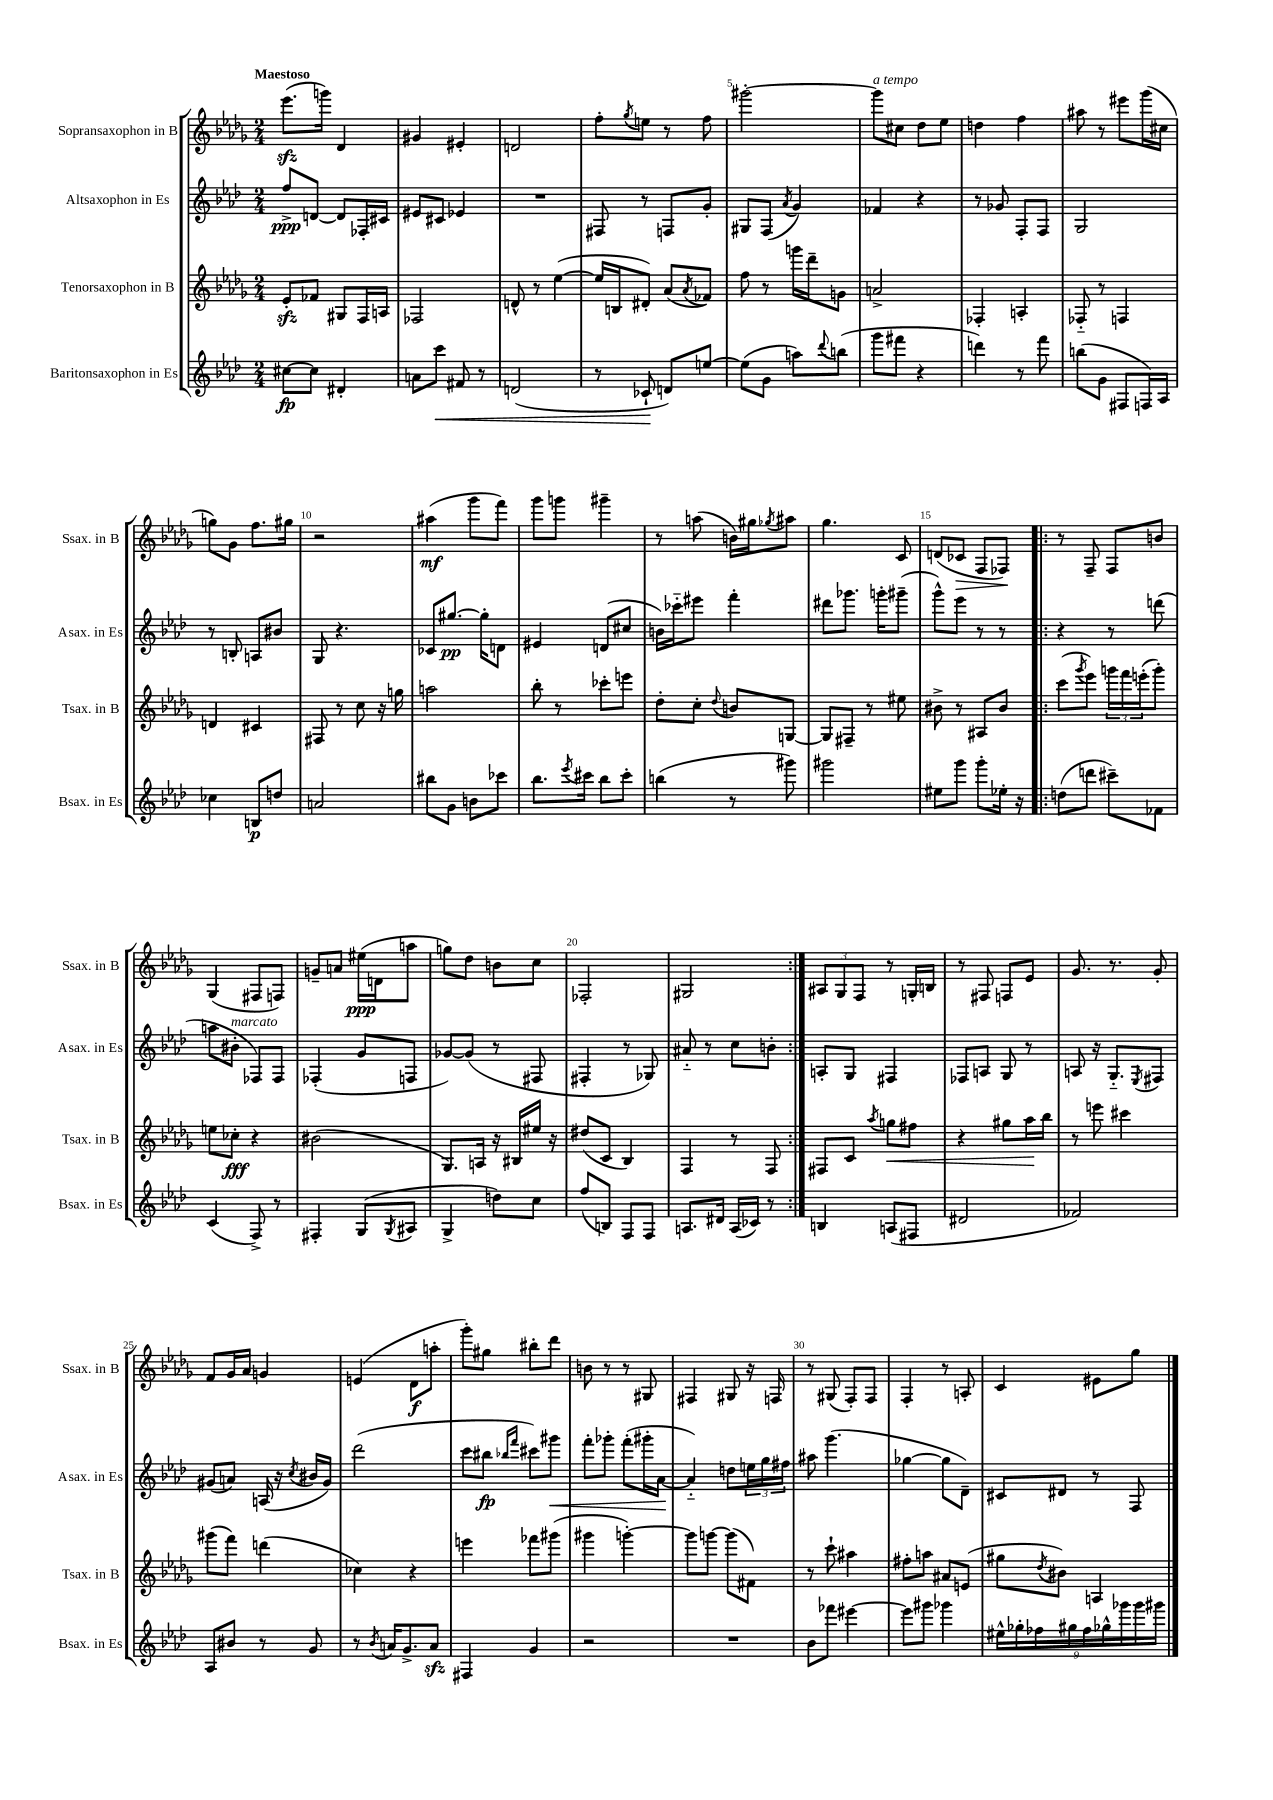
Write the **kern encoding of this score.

**kern	**dynam	**kern	**dynam	**kern	**dynam	**kern	**dynam
*part4	*part4	*part3	*part3	*part2	*part2	*part1	*part1
*staff4	*staff4	*staff3	*staff3	*staff2	*staff2	*staff1	*staff1
*I"Baritonsaxophon in Es	*	*I"Tenorsaxophon in B	*	*I"Altsaxophon in Es	*	*I"Sopransaxophon in B	*
*I'Bsax. in Es	*	*I'Tsax. in B	*	*I'Asax. in Es	*	*I'Ssax. in B	*
*clefG2	*	*clefG2	*	*clefG2	*	*clefG2	*
*k[b-e-a-d-]	*	*k[b-e-a-d-g-]	*	*k[b-e-a-d-]	*	*k[b-e-a-d-g-]	*
*M2/4	*	*M2/4	*	*M2/4	*	*M2/4	*
=1	=1	=1	=1	=1	=1	=1	=1
!	!	!	!	!	!	!LO:TX:a:B:t=Maestoso	!
[8cc#X\L	fp	8e-zz'/L	.	8ff^/L	ppp	(8.eee-zz\L	.
8cc#\J]	.	8f-X/J	.	[8dn/J	.	.	.
.	.	.	.	.	.	16gggn\Jk)	.
4d#X'/	.	8G#X/L	.	8d/L]	.	4d-/	.
.	.	16F/L	.	16F-X'/L	.	.	.
.	.	16An/JJ	.	16c#X/JJ	.	.	.
=2	=2	=2	=2	=2	=2	=2	=2
8an\L	.	2F-X/	.	8e#X/L	.	4g#X/	.
!	!LO:HP:b	!	!	!	!	!	!
8ccc\J	<	.	.	8c#X/J	.	.	.
8f#X/	.	.	.	4e-X/	.	4e#X'/	.
8r	.	.	.	.	.	.	.
=3	=3	=3	=3	=3	=3	=3	=3
(2dn/	.	8dn^^/	.	2r	.	2dn/	.
.	.	8r	.	.	.	.	.
.	.	([4ee-\	.	.	.	.	.
=4	=4	=4	=4	=4	=4	=4	=4
8r	.	16ee-/LL]	.	8F#X/	.	8ff'\L	.
.	.	16Bn/J	.	.	.	.	.
.	.	.	.	.	.	8qgg-/	.
8c-X`/	.	8d#X'/J)	.	8r	.	8een\J	.
8dn/L)	[	(8a-/L	.	8Fn/L	.	8r	.
.	.	8qa-/	.	.	.	.	.
[8een/J	.	8f-X/J)	.	8g'/J	.	8ff\	.
=5	=5	=5	=5	=5	=5	=5	=5
(8ee\L]	.	8ff\	.	8G#X/L	.	[2ggg#X'\	.
8g\J	.	8r	.	(8F/J	.	.	.
.	.	.	.	8qa-/	.	.	.
8aan\L)	.	16gggn\LL	.	4g/)	.	.	.
.	.	16ddd-~\J	.	.	.	.	.
8qqddd-/	.	.	.	.	.	.	.
(8bbn\J	.	8gn\J	.	.	.	.	.
=6	=6	=6	=6	=6	=6	=6	=6
!	!	!	!	!	!	!LO:TX:a:i:t=a tempo	!
8ggg\L	.	2an^/	.	4f-X/	.	8ggg#\L]	.
8fff#X\J	.	.	.	.	.	8cc#X\J	.
4r	.	.	.	4r	.	8dd-\L	.
.	.	.	.	.	.	8ee-\J	.
=7	=7	=7	=7	=7	=7	=7	=7
4dddn\)	.	4F-X'/	.	8r	.	4ddn\	.
.	.	.	.	8g-X/	.	.	.
8r	.	4An'/	.	8F'/L	.	4ff\	.
8fff\	.	.	.	8F/J	.	.	.
=8	=8	=8	=8	=8	=8	=8	=8
(8bbn\L	.	8F-X/	.	2G/	.	8aa#X\	.
8g\J	.	8r	.	.	.	8r	.
8F#X/L	.	4Fn/	.	.	.	8eee#X\L	.
16Fn/L)	.	.	.	.	.	(16ggg-\L	.
16A-/JJ	.	.	.	.	.	16cc#X\JJ	.
!!LO:LB:g=z
=9	=9	=9	=9	=9	=9	=9	=9
4cc-X\	.	4dn/	.	8r	.	8ggn\L)	.
.	.	.	.	8Bn'/	.	8g-\J	.
8Bn/L	p	4c#X/	.	8An/L	.	8.ff\L	.
8ddn/J	.	.	.	8b#X/J	.	.	.
.	.	.	.	.	.	16gg#X\Jk	.
=10	=10	=10	=10	=10	=10	=10	=10
2an/	.	8F#X/	.	8G/	.	2r	.
.	.	8r	.	4.r	.	.	.
.	.	8cc\	.	.	.	.	.
.	.	16r	.	.	.	.	.
.	.	16ggn\	.	.	.	.	.
=11	=11	=11	=11	=11	=11	=11	=11
8bb#X\L	.	2aan\	.	8c-X/L	.	(4aa#X\	mf
8g\J	.	.	.	[8.gg#X/J	pp	.	.
8bn\L	.	.	.	.	.	8ggg-\L	.
.	.	.	.	16gg#'\KL]	.	.	.
8ccc-X\J	.	.	.	8dn\J	.	8fff\J)	.
=12	=12	=12	=12	=12	=12	=12	=12
8.bb-\L	.	8bb-'\	.	4e#X/	.	8ggg-\L	.
.	.	8r	.	.	.	8gggn\J	.
8qeee-/	.	.	.	.	.	.	.
16ccc#X\Jk	.	.	.	.	.	.	.
8bb-\L	.	8ccc-X'\L	.	(8dn/L	.	4ggg#X~\	.
8ccc#'\J	.	8eeen\J	.	8cc#X/J	.	.	.
=13	=13	=13	=13	=13	=13	=13	=13
(4bbn\	.	8dd-'\L	.	16bn\LL)	.	8r	.
.	.	.	.	16ccc-X\J	.	.	.
.	.	8cc'\J	.	8eee#X\J	.	(8aan\	.
.	.	8qqdd-/	.	.	.	.	.
8r	.	8bn/L	.	4fff'\	.	16bn\LL)	.
.	.	.	.	.	.	16gg#X\J	.
.	.	.	.	.	.	8qgg-X/	.
8ggg#X\)	.	[8Gn/J	.	.	.	8aa#X\J	.
=14	=14	=14	=14	=14	=14	=14	=14
2ggg#X\	.	8G/L]	.	8ddd#X\L	.	4.gg-\	.
.	.	8F#X~/J	.	8.ggg-X\J	.	.	.
.	.	8r	.	.	.	.	.
.	.	.	.	16gggn'\KL	.	.	.
.	.	8ee#X\	.	(8ggg#X~\J	.	8c/	.
=15	=15	=15	=15	=15	=15	=15	=15
8ee#X\L	.	8b#X^\	.	8ggg^^\L)	.	(8dn/L	.
!	!	!	!	!	!	!	!LO:HP:b
8ggg\J	.	8r	.	8eee-\J	.	8c-X/J	>
8ggg'\L	.	8A#X/L	.	8r	.	8F/L	.
16ee-X'\Jk	.	8b#/J	.	8r	.	8F-X/J)	.
16r	.	.	.	.	.	.	.
.	.	.	.	.	.	.	]
=16!|:	=16!|:	=16!|:	=16!|:	=16!|:	=16!|:	=16!|:	=16!|:
(8ddn\L	.	(8ccc\L	.	4r	.	8r	.
.	.	8qggg-/	.	.	.	.	.
8dddn\J	.	8eee-\J)	.	.	.	8F~/	.
8ccc#X~\L)	.	24gggn\LL	.	8r	.	8F/L	.
.	.	24fff\	.	.	.	.	.
.	.	(24eeen'\J	.	.	.	.	.
8f-X\J	.	8ggg'\J)	.	(8dddn\	.	8bn/J	.
!!LO:LB:g=z
=17	=17	=17	=17	=17	=17	=17	=17
(4c/	.	8een\L	.	8aan\L	.	(4G-/	.
!	!	!	!	!LO:TX:a:i:t=marcato	!	!	!
.	.	8cc-X'\J	fff	8b#X'\J	.	.	.
8F^/)	.	4r	.	8F-X/L)	.	8F#X/L	.
8r	.	.	.	8F-/J	.	8Fn/J)	.
=18	=18	=18	=18	=18	=18	=18	=18
4F#X'/	.	(2b#X\	.	(4F-X'/	.	8gn~/L	.
.	.	.	.	.	.	8an/J	.
(8G/L	.	.	.	8g/L	.	(16ee#X\LL	ppp
.	.	.	.	.	.	16dn\J	.
8qG/	.	.	.	.	.	.	.
8A#X/J	.	.	.	8Fn/J	.	8aan\J	.
=19	=19	=19	=19	=19	=19	=19	=19
4G^/	.	8.G-/L)	.	[8g-X/L)	.	8ggn\L)	.
.	.	.	.	(8g-/J]	.	8dd-\J	.
.	.	16An/Jk	.	.	.	.	.
8ddn\L)	.	16r	.	8r	.	8bn\L	.
.	.	16B#X/LL	.	.	.	.	.
8cc\J	.	16ee#X/JJ	.	8F#X/	.	8cc\J	.
.	.	16r	.	.	.	.	.
=20	=20	=20	=20	=20	=20	=20	=20
(8ff/L	.	(8dd#X/L	.	4F#X'/	.	2F-X'/	.
8Bn/J)	.	8c/J	.	.	.	.	.
8F/L	.	4B-/)	.	8r	.	.	.
8F/J	.	.	.	8G-X/)	.	.	.
=21	=21	=21	=21	=21	=21	=21	=21
8.An/L	.	4F/	.	8a#X/	.	2G#X/	.
.	.	.	.	8r	.	.	.
16d#X/Jk	.	.	.	.	.	.	.
(16A/LL	.	8r	.	8cc\L	.	.	.
16c-X/JJ)	.	.	.	.	.	.	.
8r	.	8F/	.	8bn'\J	.	.	.
=22:|!	=22:|!	=22:|!	=22:|!	=22:|!	=22:|!	=22:|!	=22:|!
4Bn/	.	8F#X/L	.	8An'/L	.	12A#X/L	.
.	.	.	.	.	.	12G-/	.
.	.	8c/J	.	8G/J	.	.	.
.	.	.	.	.	.	12F/J	.
.	.	8qaa-/	.	.	.	.	.
!	!	!	!LO:HP:b	!	!	!	!
(8An/L	.	8ggn\L	<	4F#X/	.	8r	.
8F#X/J	.	8ff#X\J	.	.	.	16Gn'/LL	.
.	.	.	.	.	.	16Bn/JJ	.
=23	=23	=23	=23	=23	=23	=23	=23
2d#X/	.	4r	.	8F-X/L	.	8r	.
.	.	.	.	8An/J	.	8F#X/	.
.	.	8gg#X\L	.	8G/	.	8Fn/L	.
.	.	16aa-\L	.	8r	.	8e-/J	.
.	.	16bb-\JJ	[	.	.	.	.
=24	=24	=24	=24	=24	=24	=24	=24
2f-X/)	.	8r	.	8An/	.	8.g-/	.
.	.	8eeen\	.	16r	.	.	.
.	.	.	.	8.G/L	.	8.r	.
.	.	4ccc#X\	.	.	.	.	.
.	.	.	.	8qE-/	.	.	.
.	.	.	.	8F#X/J	.	8g-'/	.
!!LO:LB:g=z
=25	=25	=25	=25	=25	=25	=25	=25
8A-/L	.	(8ggg#X\L	.	(8g#X/L	.	8f/L	.
8b#X/J	.	8fff\J)	.	8an/J)	.	16g-/L	.
.	.	.	.	.	.	16a-/JJ	.
8r	.	(4dddn\	.	(16An/	.	4gn/	.
.	.	.	.	16r	.	.	.
.	.	.	.	8qcc/	.	.	.
8g/	.	.	.	16b#X/LL	.	.	.
.	.	.	.	16g#/JJ)	.	.	.
=26	=26	=26	=26	=26	=26	=26	=26
8r	.	4cc-X\)	.	(2ddd-\	.	(4en/	.
8qb-/	.	.	.	.	.	.	.
16an/KL	.	.	.	.	.	.	.
8.g^/	.	.	.	.	.	.	.
.	.	4r	.	.	.	8d-\L	f
8azz/J	.	.	.	.	.	8aan'\J	.
=27	=27	=27	=27	=27	=27	=27	=27
4F#X/	.	4eeen\	.	8ccc\L	.	8ggg-'\L)	.
.	.	.	.	8bb#X\J	fp	8gg#X\J	.
.	.	.	.	16qqbb-X/LL	.	.	.
.	.	.	.	16qqfff/JJ	.	.	.
4g/	.	8fff-X\L	.	8ccc#X\L)	.	8bb#X'\L	.
!	!	!	!	!	!LO:HP:b	!	!
.	.	(8ggg#X\J	.	8ggg#X\J	<	8ddd-\J	.
=28	=28	=28	=28	=28	=28	=28	=28
2r	.	4ggg#X\	.	8fff'\L	.	8bn\	.
.	.	.	.	8ggg-X'\J	.	8r	.
.	.	[4gggn'\)	.	(8fff'\L	.	8r	.
.	.	.	.	16ggg#X'\L	.	8G#X/	.
.	.	.	.	[16a-\JJ	.	.	.
.	.	.	.	.	[	.	.
=29	=29	=29	=29	=29	=29	=29	=29
2r	.	8ggg\L]	.	4a-/])	.	4F#X/	.
.	.	[8gggn\J	.	.	.	.	.
.	.	(8ggg\L]	.	8ddn\L	.	8G#X/	.
.	.	8f#X\J)	.	24een\L	.	16r	.
.	.	.	.	24gg\	.	.	.
.	.	.	.	.	.	16Fn/	.
.	.	.	.	24ff#X\JJ	.	.	.
=30	=30	=30	=30	=30	=30	=30	=30
8b-\L	.	8r	.	8aa#X\	.	8r	.
8fff-X\J	.	8ccc`\	.	(4.ggg\	.	(8G#X/	.
[4eee#X\	.	4aa#X\	.	.	.	8F'/L)	.
.	.	.	.	.	.	8F/J	.
=31	=31	=31	=31	=31	=31	=31	=31
8eee#\L]	.	8ff#X'\L	.	[4gg-X\	.	4F'/	.
8ggg#X\J	.	8aan\J	.	.	.	.	.
4ggg-X\	.	8a#X/L	.	8gg-\L]	.	8r	.
.	.	(8en/J	.	8d-~\J)	.	8An'/	.
=32	=32	=32	=32	=32	=32	=32	=32
18ee#X^^\LL	.	8gg#X\L	.	8c#X/L	.	4c/	.
18gg-X'\	.	.	.	.	.	.	.
18ff-X\	.	.	.	.	.	.	.
.	.	8qdd-/	.	.	.	.	.
.	.	8b#X\J)	.	8d#X/J	.	.	.
18gg#X\	.	.	.	.	.	.	.
18ff-\	.	.	.	.	.	.	.
.	.	4An/	.	8r	.	8e#X\L	.
18gg-X^^\	.	.	.	.	.	.	.
18ggg-X\	.	.	.	.	.	.	.
.	.	.	.	8F/	.	8gg-\J	.
18ggg-\	.	.	.	.	.	.	.
18ggg#X\JJ	.	.	.	.	.	.	.
==	==	==	==	==	==	==	==
*-	*-	*-	*-	*-	*-	*-	*-
